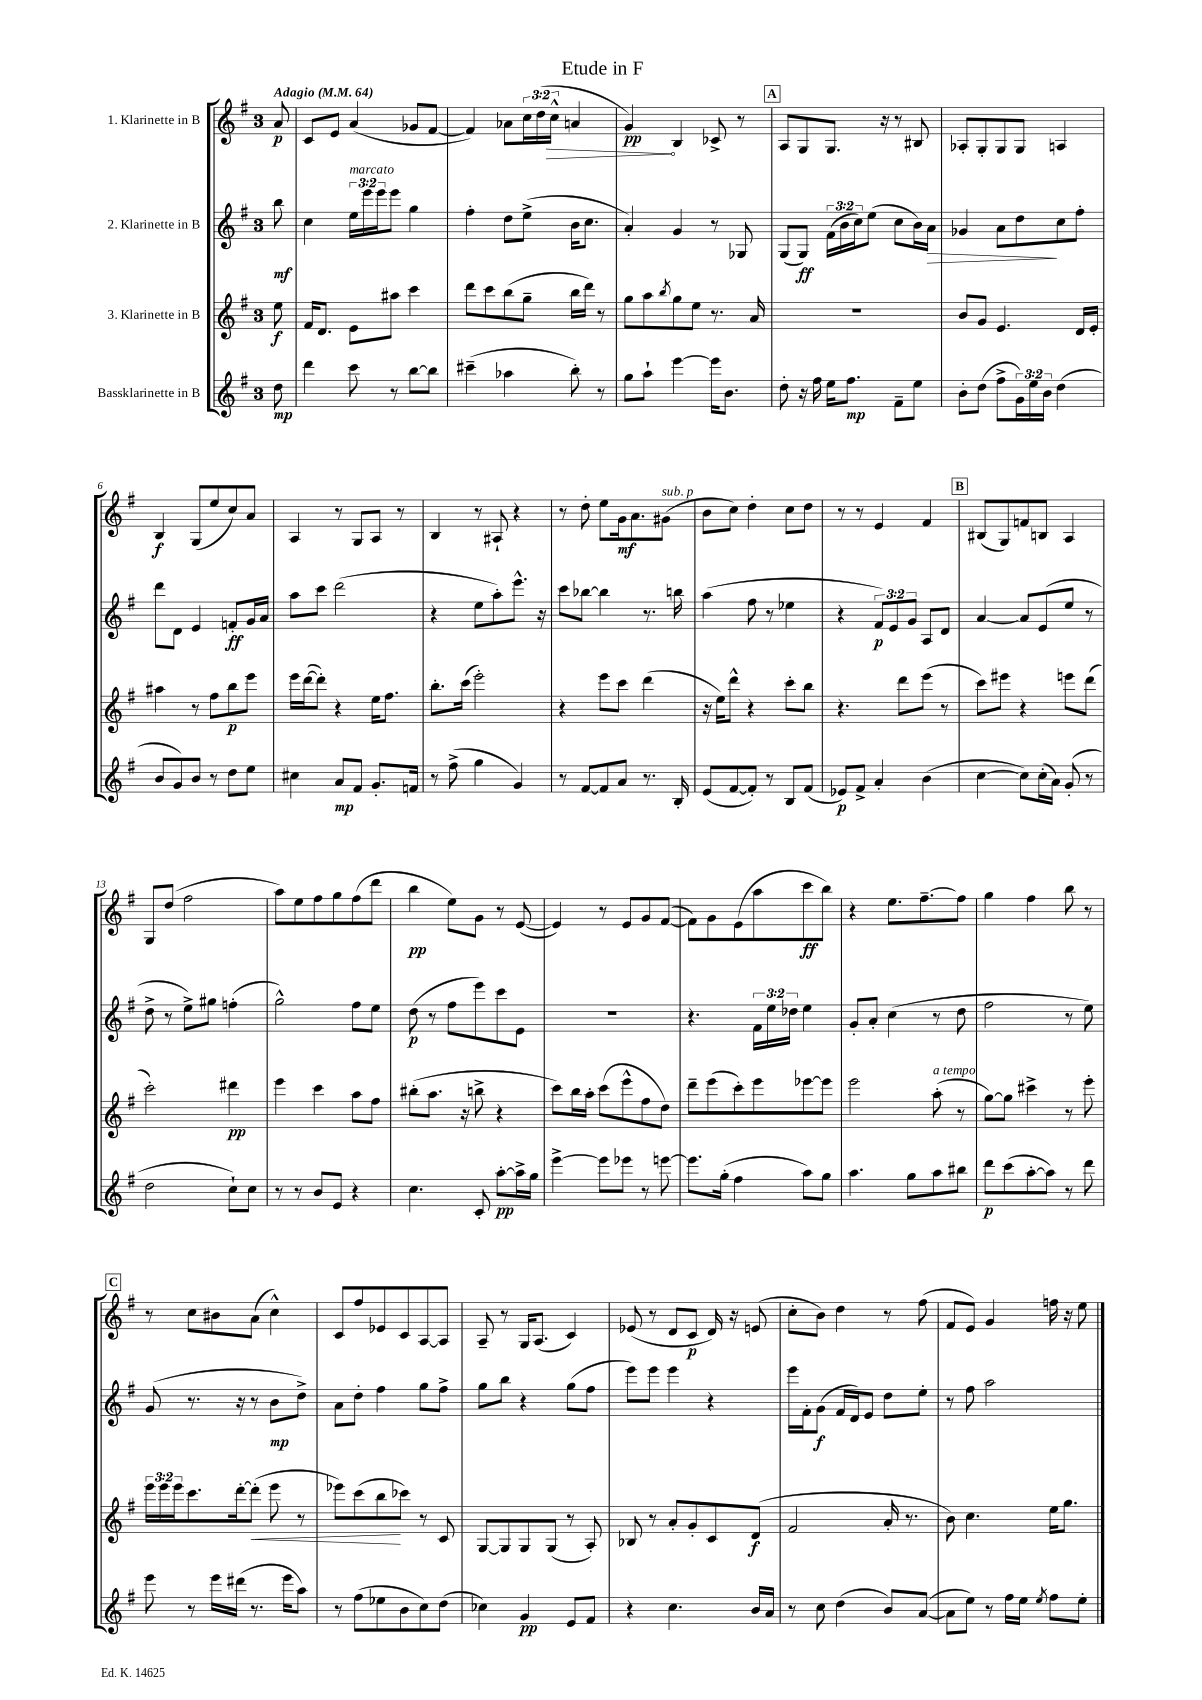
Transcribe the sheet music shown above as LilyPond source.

\header { title = "Etude in F" }
<<
\new StaffGroup <<
\new Staff = "s0" \with { instrumentName = "1. Klarinette in B" } {
    \clef treble \key g \major \once \override Staff.TimeSignature.style = #'single-digit \time 3/4 \override Staff.TupletNumber.text = #tuplet-number::calc-fraction-text \partial 8 \tempo "Adagio" 4 = 64
    a'8\p |
    c'8 e'8 a'4( ges'8 fis'8~ |
    fis'4) aes'8 \tuplet 3/2 { c''16 d''16( \once \override Hairpin.circled-tip = ##t c''16-^\> } a'4 |
    g'4\pp\!) b4 ces'8-> r8 |
    \mark \markup { \box "A" } a8 g8 g8. r16 r8 bis8 |
    aes8-. g8-. g8 g8 a4 |
    b4\f g8( e''8 c''8) a'8 |
    a4 r8 g8 a8 r8 |
    b4 r8 ais8-! r4 |
    r8 d''8-. e''8 g'16\mf a'8. gis'8^\markup { \italic "sub. p" }( |
    b'8 c''8) d''4-. c''8 d''8 |
    r8 r8 e'4 fis'4 |
    \mark \markup { \box "B" } bis8( g8) f'8 b8 a4 |
    g8 d''8( fis''2 |
    a''8) e''8 fis''8 g''8 fis''8( d'''8 |
    b''4\pp e''8) g'8 r8 e'8~( |
    e'4) r8 e'8 g'8 fis'8~( |
    fis'8) g'8 e'8( a''8 c'''8\ff b''8) |
    r4 e''8. fis''8.~-- fis''8 |
    g''4 fis''4 b''8 r8 |
    \mark \markup { \box "C" } r8 c''8 bis'8 a'8( c''4-^) |
    c'8 fis''8 ees'8 c'8 a8~ a8 |
    a8-- r8 g16 a8.( c'4) |
    ees'8( r8 d'8 c'8\p d'16) r16 e'8( |
    c''8-. b'8) d''4 r8 fis''8( |
    fis'8 e'8) g'4 f''16 r16 e''8 \bar "|." |
}
\new Staff = "s1" \with { instrumentName = "2. Klarinette in B" } {
    \clef treble \key g \major \once \override Staff.TimeSignature.style = #'single-digit \time 3/4 \override Staff.TupletNumber.text = #tuplet-number::calc-fraction-text \partial 8
    b''8\mf |
    c''4 \tuplet 3/2 { e''16^\markup { \italic "marcato" } e'''16 e'''16 } e'''8 g''4 |
    fis''4-. d''8 e''8->( b'16 c''8. |
    a'4-.) g'4 r8 ges8 |
    \mark \markup { \box "A" } g8( g8\ff) \tuplet 3/2 { fis'16( b'16 c''16) } e''8( c''8 b'16) a'16\> |
    ges'4 a'8 d''8\! c''8 fis''8-. |
    d'''8 d'8 e'4 f'8-.\ff g'16 a'16 |
    a''8 c'''8 d'''2( |
    r4 e''8 a''8-.) e'''8.-^ r16 |
    c'''8 bes''8~ bes''4 r8. b''16 |
    a''4( fis''8 r8 ees''4 |
    r4 \tuplet 3/2 { fis'8\p) e'8 g'8 } a8 d'8 |
    \mark \markup { \box "B" } a'4~ a'8 e'8( e''8 r8 |
    d''8-> r8 e''8->) gis''8 f''4-.( |
    g''2-^) fis''8 e''8 |
    d''8\p( r8 fis''8 e'''8) c'''8 e'8 |
    R2. |
    r4. \tuplet 3/2 { fis'16 e''16 des''16 } e''4 |
    g'8-. a'8-. c''4( r8 d''8 |
    fis''2 r8 e''8) |
    \mark \markup { \box "C" } g'8( r8. r16 r8 b'8\mp d''8->) |
    a'8 d''8-. fis''4 g''8 fis''8-> |
    g''8 b''8 r4 g''8( fis''8 |
    e'''8) e'''8 e'''4 r4 |
    e'''16 fis'16-. g'8\f( fis'16 d'16) e'8 d''8 e''8-. |
    r8 fis''8 a''2 \bar "|." |
}
\new Staff = "s2" \with { instrumentName = "3. Klarinette in B" } {
    \clef treble \key g \major \once \override Staff.TimeSignature.style = #'single-digit \time 3/4 \override Staff.TupletNumber.text = #tuplet-number::calc-fraction-text \partial 8
    e''8\f |
    fis'16 d'8. e'8 ais''8 c'''4 |
    d'''8 c'''8 b''8( g''8-- b''16 d'''16) r8 |
    g''8 a''8 \acciaccatura { b''8 } g''8 e''8 r8. a'16 |
    \mark \markup { \box "A" } R2. |
    b'8 g'8 e'4. d'16 e'16-. |
    ais''4 r8 fis''8 b''8\p e'''8 |
    e'''16 d'''16~( d'''8-.) r4 e''16 fis''8. |
    b''8.-. c'''16( e'''2-.) |
    r4 e'''8 c'''8 d'''4( |
    r16 e''16) d'''8-^ r4 c'''8-. b''8 |
    r4. d'''8 e'''8( r8 |
    \mark \markup { \box "B" } c'''8) eis'''8 r4 e'''8 d'''8( |
    c'''2-.) dis'''4\pp |
    e'''4 c'''4 a''8 fis''8 |
    bis''8-.( a''8. r16 b''8-> r4 |
    c'''8) b''16 a''16-. c'''8( e'''8-^ fis''8 d''8) |
    d'''8-- e'''8( c'''8-.) e'''8 ees'''8~ ees'''8 |
    e'''2 a''8-.^\markup { \italic "a tempo" }( r8 |
    g''8~) g''8 cis'''4-> r8 e'''8-. |
    \mark \markup { \box "C" } \tuplet 3/2 { e'''16 e'''16 e'''16 } c'''8. d'''16~-. d'''8-.\<( e'''8 r8 |
    ees'''8) c'''8( b''8\! ces'''8) r8 c'8 |
    g8~ g8 g8 g8( r8 a8-.) |
    bes8 r8 a'8-. g'8-. c'8 d'8\f( |
    fis'2 a'16-. r8. |
    b'8) c''4. e''16 g''8. \bar "|." |
}
\new Staff = "s3" \with { instrumentName = "Bassklarinette in B" } {
    \clef treble \key g \major \once \override Staff.TimeSignature.style = #'single-digit \time 3/4 \override Staff.TupletNumber.text = #tuplet-number::calc-fraction-text \partial 8
    d''8\mp |
    d'''4 c'''8 r8 b''8~ b''8 |
    cis'''4--( aes''4 b''8-.) r8 |
    g''8 a''8-! e'''4~ e'''16 b'8. |
    \mark \markup { \box "A" } d''8-. r16 fis''16 e''16 fis''8.\mp fis'8-- e''8 |
    b'8-. d''8( fis''8-> \tuplet 3/2 { g'16) e''16 b'16 } d''4( |
    b'8 g'8) b'8 r8 d''8 e''8 |
    cis''4 a'8\mp fis'8 g'8.-. f'16 |
    r8 fis''8->( g''4 g'4) |
    r8 fis'8~ fis'8 a'8 r8. b16-. |
    e'8( fis'8~ fis'8-.) r8 b8 fis'8( |
    ees'8\p) fis'8-> a'4-. b'4( |
    \mark \markup { \box "B" } c''4~ c''8) c''16-.( a'16) g'8-.( r8 |
    d''2 c''8-!) c''8 |
    r8 r8 b'8 e'8 r4 |
    c''4. c'8-. a''8~-.\pp a''16-> g''16 |
    e'''4~-> e'''8 ees'''8 r8 e'''8~ |
    e'''8. g''16-.( fis''4 a''8) g''8 |
    a''4. g''8 a''8 bis''8 |
    d'''8\p c'''8( a''8~-. a''8) r8 d'''8 |
    \mark \markup { \box "C" } e'''8 r8 e'''16 dis'''16( r8. e'''16 a''8) |
    r8 fis''8( ees''8 b'8 c''8) d''8( |
    ces''4) g'4\pp e'8 fis'8 |
    r4 c''4. b'16 a'16 |
    r8 c''8 d''4( b'8) a'8~( |
    a'8 e''8) r8 fis''16 e''16 \acciaccatura { e''8 } fis''8 e''8-. \bar "|." |
}
>>
>>
